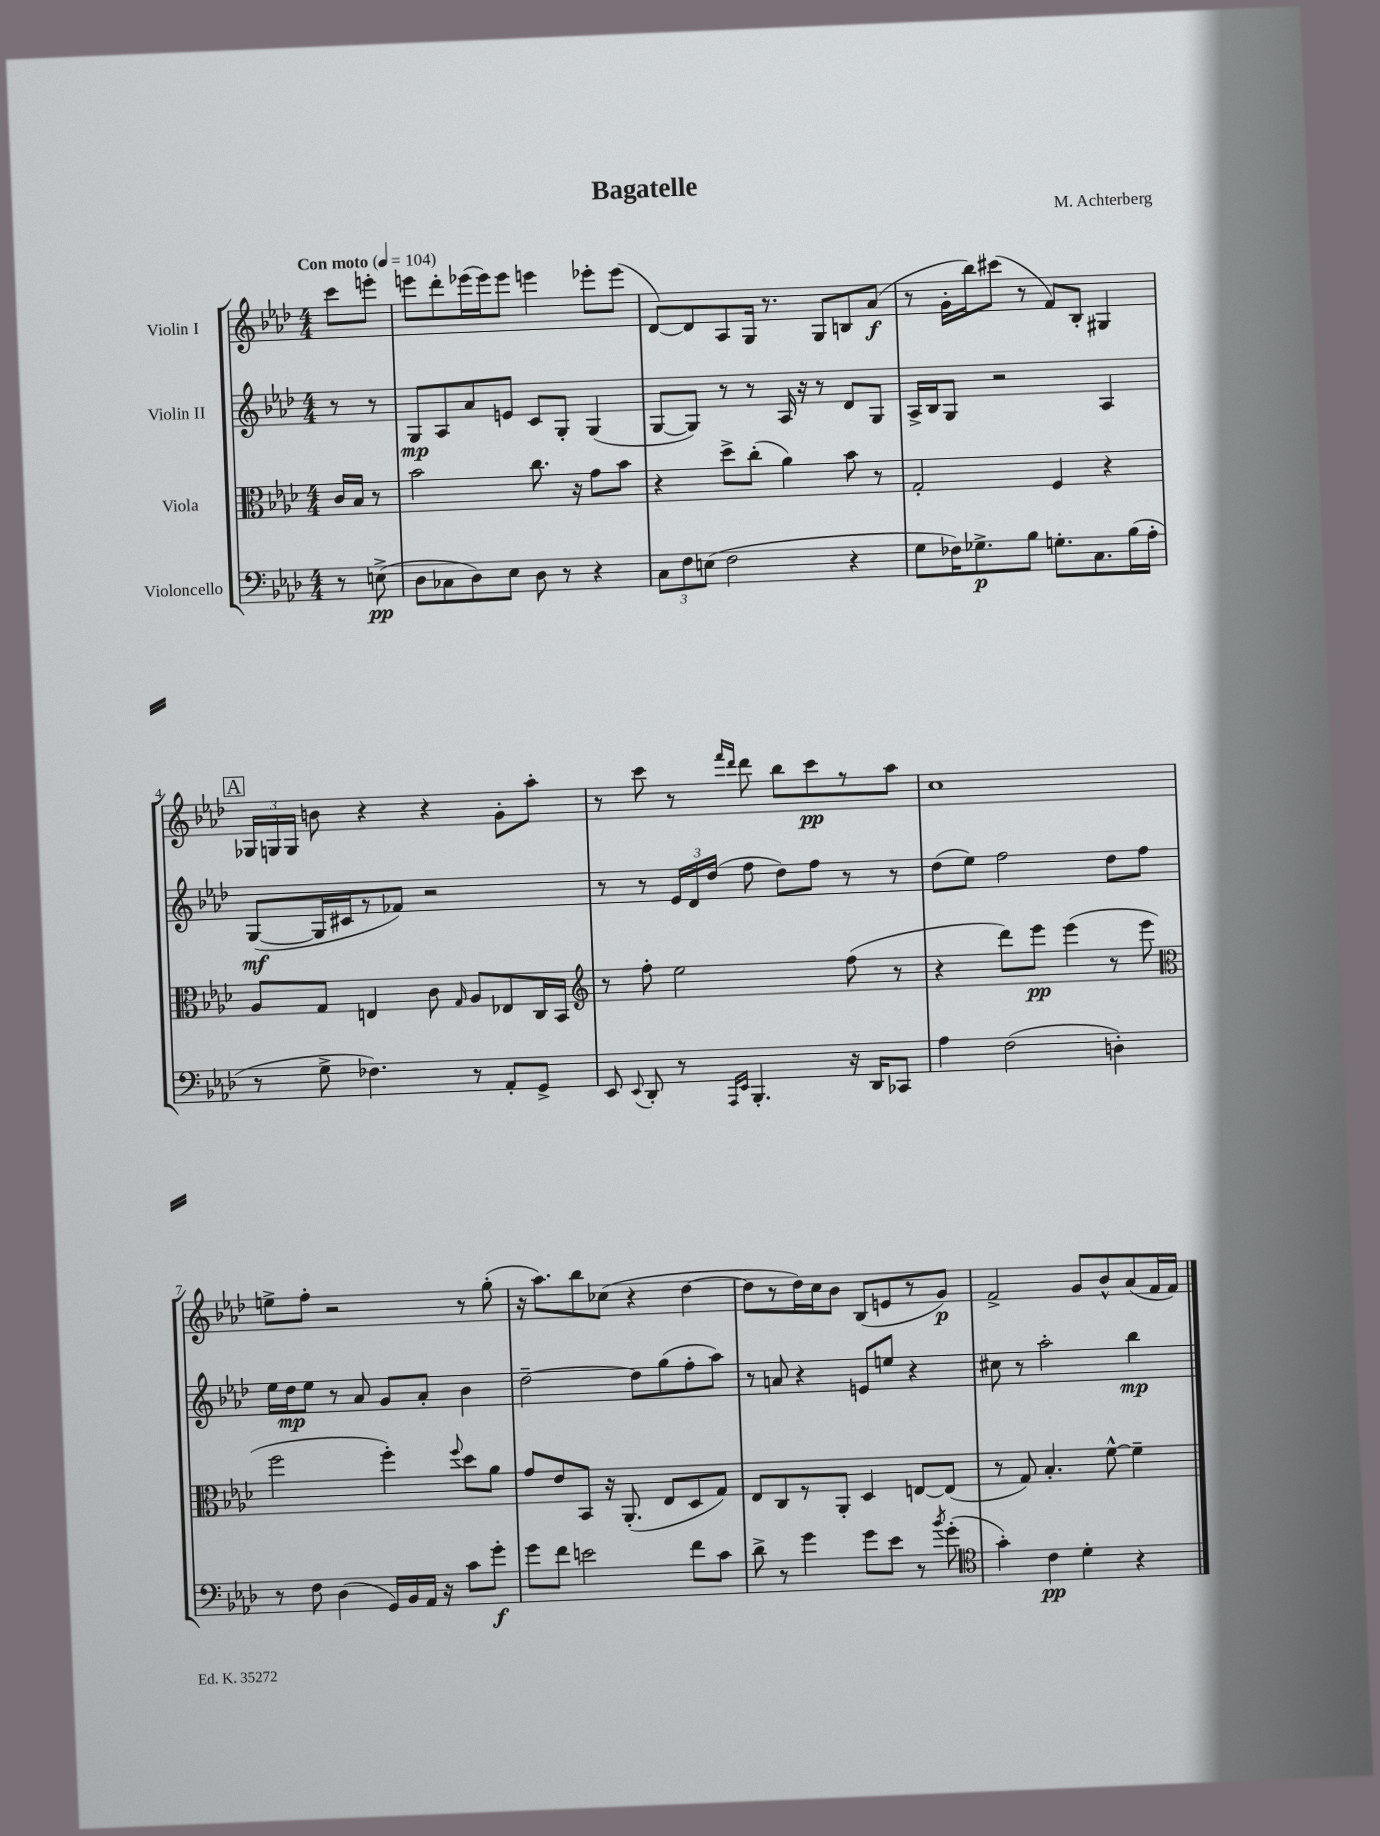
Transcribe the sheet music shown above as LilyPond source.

\header { title = "Bagatelle" composer = "M. Achterberg" }
<<
\new StaffGroup <<
\new Staff = "s0" \with { instrumentName = "Violin I" } {
    \clef treble \key aes \major \numericTimeSignature \time 4/4 \partial 4 \tempo "Con moto" 4 = 104
    \autoBeamOff c'''8[ e'''8]-. |
    e'''8[ des'''8-. ees'''16( ees'''16) ees'''8] e'''4 ees'''8[-. ees'''8]( |
    des'8[~) des'8 aes8 g16] r8. g8[ b8 aes'8]\f( |
    r8 g'16[-. bes''16) cis'''8]( r8 f'8[) bes8]-. gis4 |
    \mark \markup { \box "A" } \tuplet 3/2 { ges16[ g16 g16] } b'8 r4 r4 g'8[-. aes''8]-. |
    r8 c'''8 r8 \grace { f'''16[ des'''16] } des'''8 bes''8[ c'''8\pp r8 aes''8] |
    c''1 |
    e''8[-> f''8]-. r2 r8 g''8-.( |
    r16 aes''8.[) bes''8 ces''8]( r4 des''4~ |
    des''8[ r8 des''16) c''16 bes'8] bes8[( e'8 r8 g'8]\p) |
    f'2-> g'8[ bes'8-^ aes'8( f'16 f'16]) \bar "|." |
}
\new Staff = "s1" \with { instrumentName = "Violin II" } {
    \clef treble \key aes \major \numericTimeSignature \time 4/4 \partial 4
    \autoBeamOff r8 r8 |
    g8[\mp aes8 aes'8 e'8] c'8[ g8]-. g4( |
    g8[~ g8]) r8 r8 aes16 r16 r8 des'8[ g8] |
    aes16[-> bes16 g8] r2 aes4 |
    \mark \markup { \box "A" } g8[~\mf( g16 cis'16 r8 fes'8]) r2 |
    r8 r8 \tuplet 3/2 { ees'16[ des'16 des''16]( } f''8 des''8[) f''8] r8 r8 |
    des''8[( ees''8]) f''2 des''8[ f''8] |
    ees''16[ des''16\mp ees''8] r8 aes'8 g'8[ aes'8]-. bes'4 |
    des''2~-- des''8[ g''8( f''8-. aes''8]) |
    r8 a'8 r4 e'8[ e''8] r4 |
    cis''8 r8 aes''2-. bes''4\mp \bar "|." |
}
\new Staff = "s2" \with { instrumentName = "Viola" } {
    \clef alto \key aes \major \numericTimeSignature \time 4/4 \partial 4
    \autoBeamOff c'16[ bes16] r8 |
    bes'2 c''8. r16 g'8[ bes'8] |
    r4 des''8[-> c''8]-.( aes'4) bes'8 r8 |
    g2-. f4 r4 |
    \mark \markup { \box "A" } aes8[ g8] e4 c'8 \grace { g16 } aes8[ ees8 c16 bes,16] |
    \clef treble r8 f''8-. ees''2 f''8( r8 |
    r4 des'''8[) ees'''8]\pp ees'''4( r8 ees'''8 |
    \clef alto f''2 f''4-.) \appoggiatura { f''8 } des''8[ aes'8] |
    g'8[ ees'8 bes,8] r16 aes,8.-.( ees8[ des8 g8]) |
    ees8[ c8 r8 aes,8]-. des4 e8[~ e8]( |
    r8 g8) bes4.-. f'8~-^ f'4-- \bar "|." |
}
\new Staff = "s3" \with { instrumentName = "Violoncello" } {
    \clef bass \key aes \major \numericTimeSignature \time 4/4 \partial 4
    \autoBeamOff r8 e8->\pp( |
    des8[ ces8 des8) ees8] des8 r8 r4 |
    \tuplet 3/2 { c8[ f8 e8]( } f2 r4 |
    g8[ fes16) ges8.->\p bes8] g8.[-. c8. bes16( aes16]-. |
    \mark \markup { \box "A" } r8 g8-> fes4.) r8 aes,8[-. g,8]-> |
    ees,8 \appoggiatura { ees,8 } des,8-. r8 \grace { aes,,16[ ees,16] } bes,,4.-. r16 des,16[ ces,8] |
    aes4 f2( d4-.) |
    r8 f8 des4( g,16[) bes,16 aes,16] r16 c'8[ g'8]-.\f |
    g'8[ f'8] e'2 f'8[ c'8] |
    des'8-> r8 g'4 g'8[ ees'8] r8 \acciaccatura { bes'8 } g'8-.( |
    \clef tenor g'4-.) c'4\pp des'4-. r4 \bar "|." |
}
>>
>>
